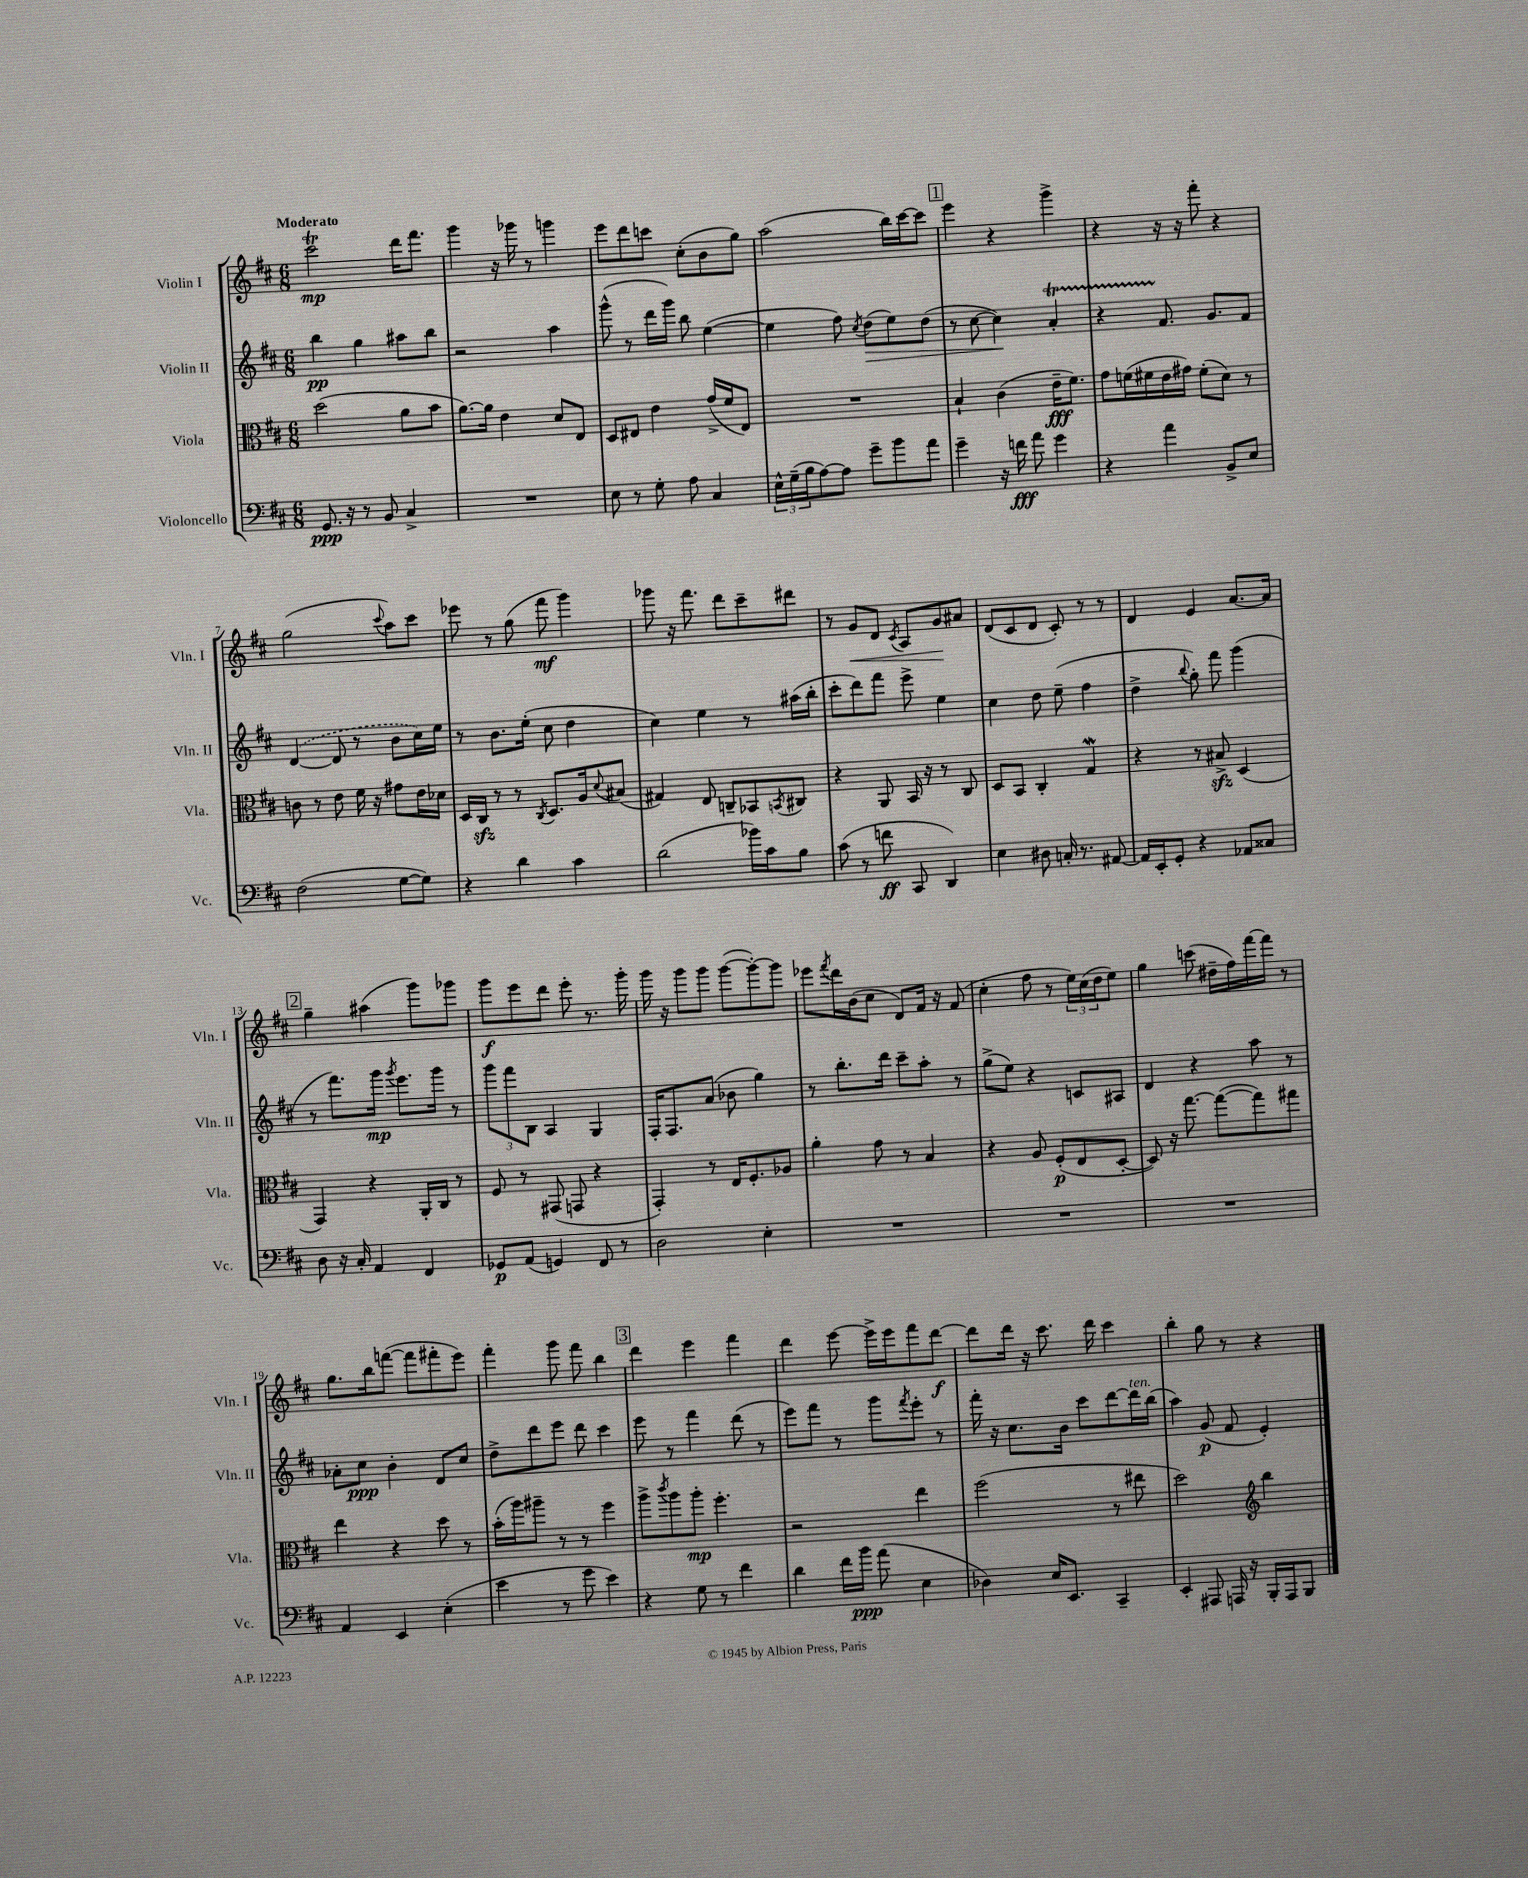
<<
\new StaffGroup <<
\new Staff = "s0" \with { instrumentName = "Violin I" shortInstrumentName = "Vln. I" } {
    \clef treble \key d \major \numericTimeSignature \time 6/8 \tempo "Moderato"
    cis'''2\trill\mp d'''16 fis'''8. |
    g'''4 r16 ges'''16 r8 g'''4 |
    e'''8 d'''8 c'''8 cis''8-.( b'8 g''8) |
    a''2( b''16) cis'''16~ cis'''8 |
    \mark \markup { \box "1" } e'''4 r4 g'''4-> |
    r4 r16 r16 fis'''8-. r4 |
    g''2( \appoggiatura { cis'''8 } a''8) cis'''8 |
    ees'''8 r8 g''8( fis'''8\mf g'''4) |
    ges'''8 r16 fis'''8. d'''8 cis'''8-- dis'''8 |
    r8 g'8\< d'8 \acciaccatura { cis'8 } a8 g'8\! ais'8 |
    d'8( cis'8 d'8 cis'8-.) r8 r8 |
    d'4 e'4 a'8.~ a'16 |
    \mark \markup { \box "2" } g''4-- ais''4( g'''8) ges'''8 |
    g'''8\f e'''8 d'''8 e'''8-. r8. g'''16-. |
    g'''16 r16 g'''8 g'''8 g'''8~( g'''8~-.) g'''8 |
    ees'''8 \acciaccatura { fis'''8 } d'''16 b'16( cis''8 d'8) fis'16 r16 fis'8( |
    cis''4-. fis''8 r8 \tuplet 3/2 { e''16) cis''16( d''16 } e''8) |
    g''4 c'''8( dis''16-- fis''16) fis'''16~ fis'''16 r8 |
    g''8. b''16 f'''8~( f'''8 fis'''8-. e'''8) |
    fis'''4-. g'''8 fis'''8 b''4 |
    \mark \markup { \box "3" } d'''4 e'''4 fis'''4 |
    d'''4 e'''8~ e'''16-> e'''16 fis'''8 d'''8~\f |
    d'''8 d'''16 r16 cis'''8. d'''16 cis'''4 |
    b''4-. g''8 r8 r4 \bar "|." |
}
\new Staff = "s1" \with { instrumentName = "Violin II" shortInstrumentName = "Vln. II" } {
    \clef treble \key d \major \numericTimeSignature \time 6/8
    b''4\pp g''4 ais''8 b''8 |
    r2 a''4 |
    g'''8-^( r8 d'''16 g'''16) b''8 e''4~( |
    e''4 fis''8) \acciaccatura { cis''8 } d''8\>( e''8) d''8( |
    \mark \markup { \box "1" } r8 cis''8~ cis''4\!) a'4-.\startTrillSpan |
    r4 fis'8.\stopTrillSpan g'8. fis'8 |
    \once \slurDashed d'4~( d'8 r8 b'8 cis''16) e''16 |
    r8 b'8. e''16-.( cis''8 d''4 |
    cis''4) e''4 r8 ais''16( b''16-. |
    cis'''8-. d'''8) fis'''8 e'''8-> e''4 |
    cis''4 d''8 e''8--( fis''4 |
    d''4-> \appoggiatura { b''8 } g''8-.) fis'''8 g'''4( |
    \mark \markup { \box "2" } r8 fis'''8.) g'''16\mp \acciaccatura { g'''8 } e'''8. g'''16 r8 |
    \tuplet 3/2 { g'''8 fis'''8 b8 } a4 g4 |
    fis16-. fis8. a'8( bes'8 g''4) |
    r8 b''8.-. d'''16 cis'''8-- a''8-. r8 |
    g''8->( e''8) r4 c'8 ais8 |
    d'4 r4 a''8 r8 |
    aes'8-. cis''8\ppp b'4-. d'8 cis''8 |
    d''8-> d'''8 e'''8 d'''8 cis'''4 |
    \mark \markup { \box "3" } e'''8 r8 fis'''4 d'''8( r8 |
    e'''8) fis'''8 r8 g'''8 \acciaccatura { fis'''8 } e'''8-. r8 |
    fis'''16-. r16 cis''8. b'16 cis'''8 d'''8~ d'''16^\markup { \italic "ten." } b''16( |
    a''4) g'8\p( fis'8 e'4-.) \bar "|." |
}
\new Staff = "s2" \with { instrumentName = "Viola" shortInstrumentName = "Vla." } {
    \clef alto \key d \major \numericTimeSignature \time 6/8
    d''2( a'8 b'8 |
    a'8.~) a'16 e'4 d'8 e8 |
    d8 eis8 e'4 g'16->( fis'16 eis8) |
    R2. |
    \mark \markup { \box "1" } b4-! cis'4( e'16--\fff fis'8.) |
    g'8 f'16( fis'16 e'16 gis'16) fis'8-.( d'8) r8 |
    c'8 r8 e'8 fis'16 r16 gis'8 e'16 des'16 |
    d16 cis16\sfz r8 r8 \acciaccatura { cis8 } d8. a16 \appoggiatura { d'8 } bis8( |
    gis4) e8 c8-- bes,8 \acciaccatura { b,8 } cis8 |
    r4 a,8 b,16 r16 r8 cis8 |
    d8 b,8 cis4-. g4\mordent |
    r4 r8 bis8->\sfz d4( |
    \mark \markup { \box "2" } g,4) r4 a,16-. cis16 r8 |
    fis8 r8 gis,8( g,8 r4 |
    g,4-.) r8 e16 fis8.-. aes8 |
    a'4-. g'8 r8 b4 |
    r4 a8 fis8-.\p( e8 d8~-. |
    d8) r16 g''8.~ g''8~( g''8) gis''8 |
    e''4 r4 d''8 r8 |
    b'16-.( a''16) ais''8-- r8 r8 fis''4 |
    \mark \markup { \box "3" } a''8-> \acciaccatura { cis'''8 } a''8 a''8-.\mp fis''4.-. |
    r2 e''4 |
    fis''2( r8 eis''8 |
    d''2) \clef treble b''4 \bar "|." |
}
\new Staff = "s3" \with { instrumentName = "Violoncello" shortInstrumentName = "Vc." } {
    \clef bass \key d \major \numericTimeSignature \time 6/8
    g,8.\ppp r16 r8 b,8 cis4-> |
    R2. |
    e8 r8 g8-. a8 cis4 |
    \tuplet 3/2 { e16-^ g16--( b16 } a8~) a8 g'8-- b'8 a'8 |
    \mark \markup { \box "1" } g'4-- r16 f'16\fff a'8 g'4 |
    r4 a'4 b,8-> e8 |
    fis2( g8~ g8) |
    r4 d'4 cis'4 |
    d'2( bes'16) cis'16 b8 |
    cis'8( r8 f'8\ff cis,8 d,4) |
    e4 dis8 c16-. r8. ais,8~ |
    ais,16 e,16-. g,8-. r4 aes,8 cisis8 |
    \mark \markup { \box "2" } d8 r16 cis16-. a,4 fis,4 |
    ges,8\p a,8( g,4) fis,8 r8 |
    d2 e4-. |
    R2. |
    R2. |
    R2. |
    a,4 e,4 e4-.( |
    e'4 r8 g'8 e'4) |
    \mark \markup { \box "3" } r4 g8 r8 fis'4 |
    d'4 fis'16 b'16\ppp a'8( e4 |
    des4) e16 e,8. cis,4-- |
    e,4-. ais,,8 a,,16 r16 b,,16-. a,,16 b,,8 \bar "|." |
}
>>
>>
